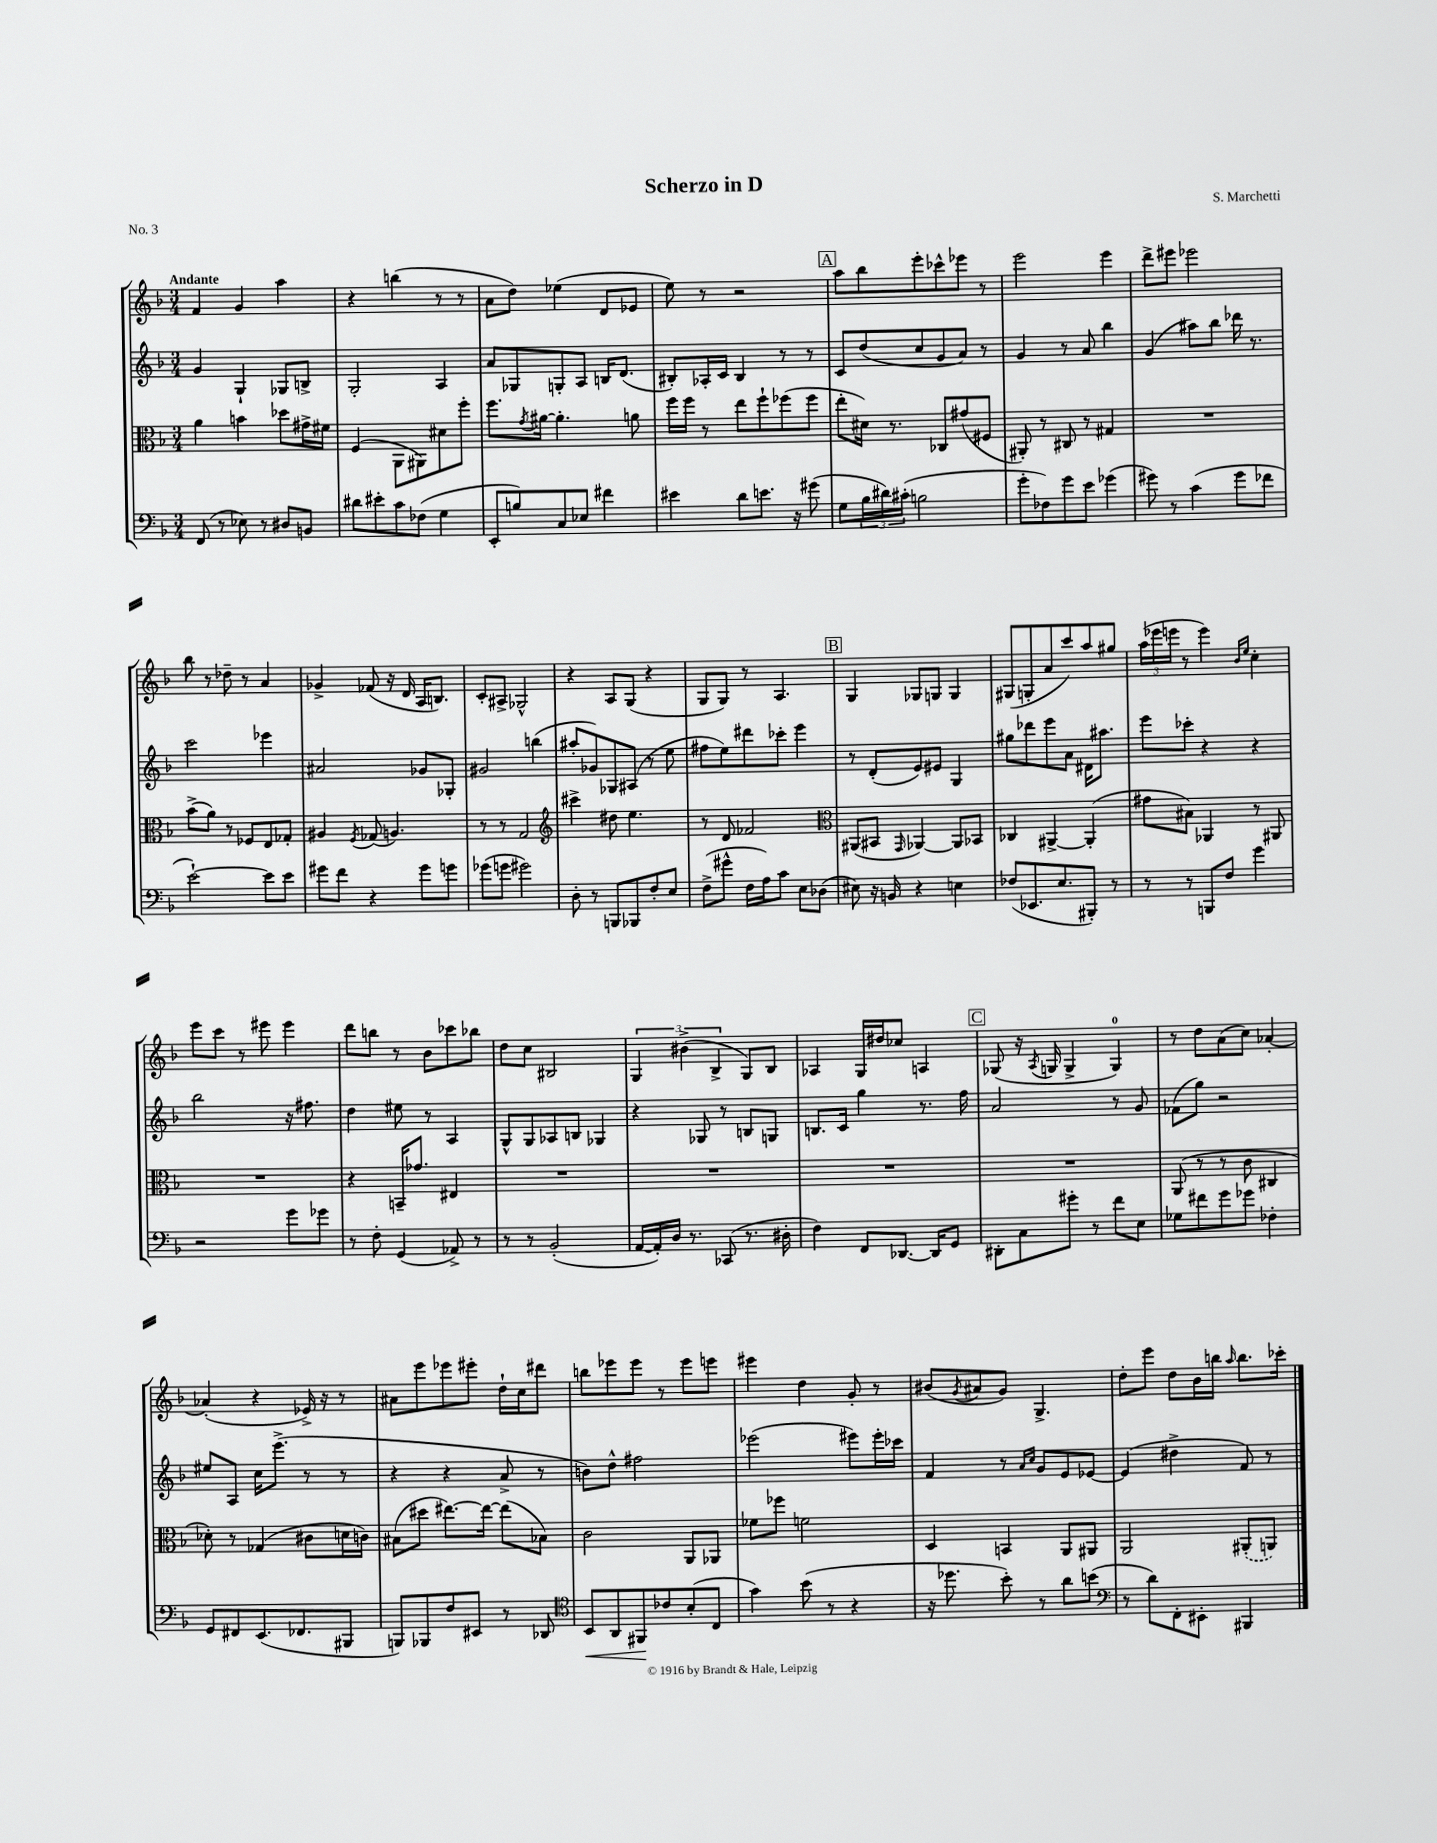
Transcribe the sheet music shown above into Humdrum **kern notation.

**kern	**kern	**kern	**kern
*staff4	*staff3	*staff2	*staff1
*clefF4	*clefC3	*clefG2	*clefG2
*k[b-]	*k[b-]	*k[b-]	*k[b-]
*M3/4	*M3/4	*M3/4	*M3/4
(8FF	4a	4g	4f
8r	.	.	.
8E-)	4b	4G`	4g
8r	.	.	.
8D#	8dd-	8G-	4aa
8BB	16g#^	8B^	.
.	16f#	.	.
=	=	=	=
8d#	(4F	2G'	4r
8e#'	.	.	.
8c	8AA	.	(4bb
(8F-	8AA#)	.	.
4G	8d#	4A	8r
.	8ff'	.	8r
=	=	=	=
8EE'	8.ff	8a	8a
8B)	.	8G-	8dd)
.	8qg	.	.
.	[16a#	.	.
8C	4.a#']	8G'	(4ee-
8E-	.	8A	.
4f#	.	16B	8d
.	.	(8.d	.
.	8a	.	8e-
=	=	=	=
4e#	16ff	8B#')	8ee)
.	16ff	.	.
.	8r	16A-'	8r
.	.	16c	.
8d	8ee	4B#	2r
8.e	8ff`	.	.
.	(8ff-	8r	.
16r	.	.	.
(8g#	8ff-	8r	.
=	=	=	=
8G	8ee'	8c	8aa
24B-	16d#)	(8dd	8bb-
24d#)	.	.	.
.	8.r	.	.
(24c#'	.	.	.
2B	.	8cc	8eee'
.	8C-	8g	8ccc-^^
.	(8g#	8a)	8eee-
.	8F#	8r	8r
=	=	=	=
8g'	8AA#')	4g	2eee
8F-)	8r	.	.
8g	8C#	8r	.
8e	8r	8a	.
(4g-	4G#	4bb-	4eee
=	=	=	=
8g#)	2.r	(4g	8ddd^
8r	.	.	8eee#
(4c	.	8aa#)	2eee-
.	.	8bb-	.
8g#	.	16ddd-	.
.	.	8.r	.
8f-	.	.	.
=	=	=	=
[2e`)	(8b-^	2ccc	8bb-
.	8a)	.	8r
.	8r	.	8dd-~
.	8F-	.	8r
8e]	8E	4eee-	4a
8e	8G-'	.	.
=	=	=	=
8g#	4A#	2a#	4g-^
8f	.	.	.
.	8qF	.	.
4r	(8G-	.	(8f-
.	4.A)	.	16r
.	.	.	16d
8g#	.	8g-	16A
.	.	.	8.B)
8g	.	8G-'	.
=	=	=	=
(8g-	8r	2g#	8c'
8g	8r	.	8A#^
2g#)	2G	.	2G-^^
.	.	(4bb	.
=	=	=	=
*	*clefG2	*	*
8D'	4ccc#^	8aa#'	4r
8r	.	8g-)	.
8BBB	8dd#	8G-	8A
8BBB-	4.ee	(8A#	(8G
8F'	.	8r	4r
8E	.	8ee	.
=	=	=	=
(8F^	8r	8ff#	8G
8g#^^	8d	8ee)	8G)
16F	2f-	8ddd#	8r
16A)	.	.	.
8c	.	8ccc-'	4.A
8E	.	4eee	.
(8D-	.	.	.
=	=	=	=
*	*clefC3	*	*
8E#)	(8AA#	8r	4G
16r	8BB#	(8d'	.
16BB	.	.	.
.	16qqGG	.	.
4r	[4AA-)	8e)	8G-
.	.	8e#	8G
4E	8AA-]	4G	4G
.	8BB-	.	.
=	=	=	=
(8F-	4C-	8gg#	(8G#
8.EE-	.	8ddd-	8G'
.	[4AA#^	8eee	8a
8.E	.	.	.
.	.	8a	8ccc)
8BBB#')	(4AA#']	16d#	8aa
.	.	8.aa#	.
8r	.	.	8gg#
=	=	=	=
8r	8g#	8eee	(24aa
.	.	.	24eee-
.	.	.	24eee
8r	8B#)	8ccc-'	8r
8BBB	4AA-	4r	4eee)
8F	.	.	.
.	.	.	16qqb-
.	.	.	16qqee
4g	8r	4r	4cc'
.	8AA#	.	.
=	=	=	=
2r	2.r	2bb-	8eee
.	.	.	8ccc
.	.	.	8r
.	.	.	8eee#
8g	.	16r	4eee#
.	.	8.ff#	.
8g-	.	.	.
=	=	=	=
8r	4r	4dd	8ddd
8F'	.	.	8bb
(4GG	16BB~	8ee#	8r
.	8.g-	.	.
.	.	8r	8b-
8AA-^)	4E#	4A	8ccc-
8r	.	.	8bb-
=	=	=	=
8r	2.r	8G^^	8dd
8r	.	8G	8cc
(2BB-'	.	8A-	2B#
.	.	8B	.
.	.	4G-	.
=	=	=	=
[16AA	2.r	4r	6G
16AA'])	.	.	.
16D	.	.	.
.	.	.	(6b#^
8.r	.	.	.
.	.	8G-	.
.	.	.	6B-^
(8CC-	.	8r	.
8.r	.	8B	8G)
.	.	8G	8B-
16D#'	.	.	.
=	=	=	=
4F)	2.r	8.B	4A-
.	.	16c	.
8FF	.	4gg	16G
.	.	.	16dd#
[8.DD-	.	.	8cc-
.	.	8.r	4A
16DD-]	.	.	.
8GG	.	.	.
.	.	16ff	.
=	=	=	=
8DD#'	2.r	2a	(8G-
8C	.	.	16r
.	.	.	8qA
.	.	.	16G
8g#'	.	.	4G^
8r	.	.	.
8f	.	8r	4G)
8E	.	8g	.
=	=	=	=
8G-	(8AA	(8f-	8r
8f#	8r	8gg)	8dd
8g	8r	2r	(8a
8g-	8c	.	8cc)
4F-'	4C#	.	[4a-'
=	=	=	=
8GG	8d-')	8ee#	(4a-']
8FF#	8r	8A	.
(8.EE	(4G-	16cc	4r
.	.	(8.eee^	.
8.FF-	.	.	.
.	8c#	8r	16e-^)
.	.	.	16r
8BBB#	16d	8r	8r
.	16c)	.	.
=	=	=	=
8BBB)	(8B#	4r	8a#
8BBB-	8dd#	.	8eee
8F	[8.ee#)	4r	8eee-
8EE#	.	.	8eee#'
.	16ee#_	.	.
8r	(8ee#]	8a^	16dd`
.	.	.	16cc
8DD-	8B-)	8r	8ddd#
=	=	=	=
*clefC4	*	*	*
8BB-	2c	8b)	8bb
8AA	.	8dd^^	8eee-
8FF#	.	2ff#	8eee-
8c-	.	.	8r
(8B-'	8AA	.	8eee-
8C	8AA-	.	8eee
=	=	=	=
4g)	8f-	(2eee-	4eee#
.	8ff-	.	.
(8b-	2f	.	4dd
8r	.	.	.
4r	.	8eee#)	8g'
.	.	16eee#'	8r
.	.	16ccc-	.
=	=	=	=
16r	4D	4f	(8b#
8.dd-	.	.	.
.	.	.	8qg
.	.	.	8a#
8b-')	4BB	8r	8g)
.	.	16qqa	.
.	.	16qqcc	.
8r	.	8g	4.G^
8a	8AA	8e	.
(8b	8AA#	[8e-	.
=	=	=	=
*clefF4	*	*	*
8r	2AA	(4e-]	8dd'
8d)	.	.	8eee
8FF'	.	4dd#^	8dd
8EE#'	.	.	16b-
.	.	.	16bb
.	.	.	16qqaa
4BBB#	(8AA#'	8f)	8.bb
.	8AA)	8r	.
.	.	.	16ccc-'
==	==	==	==
*-	*-	*-	*-
